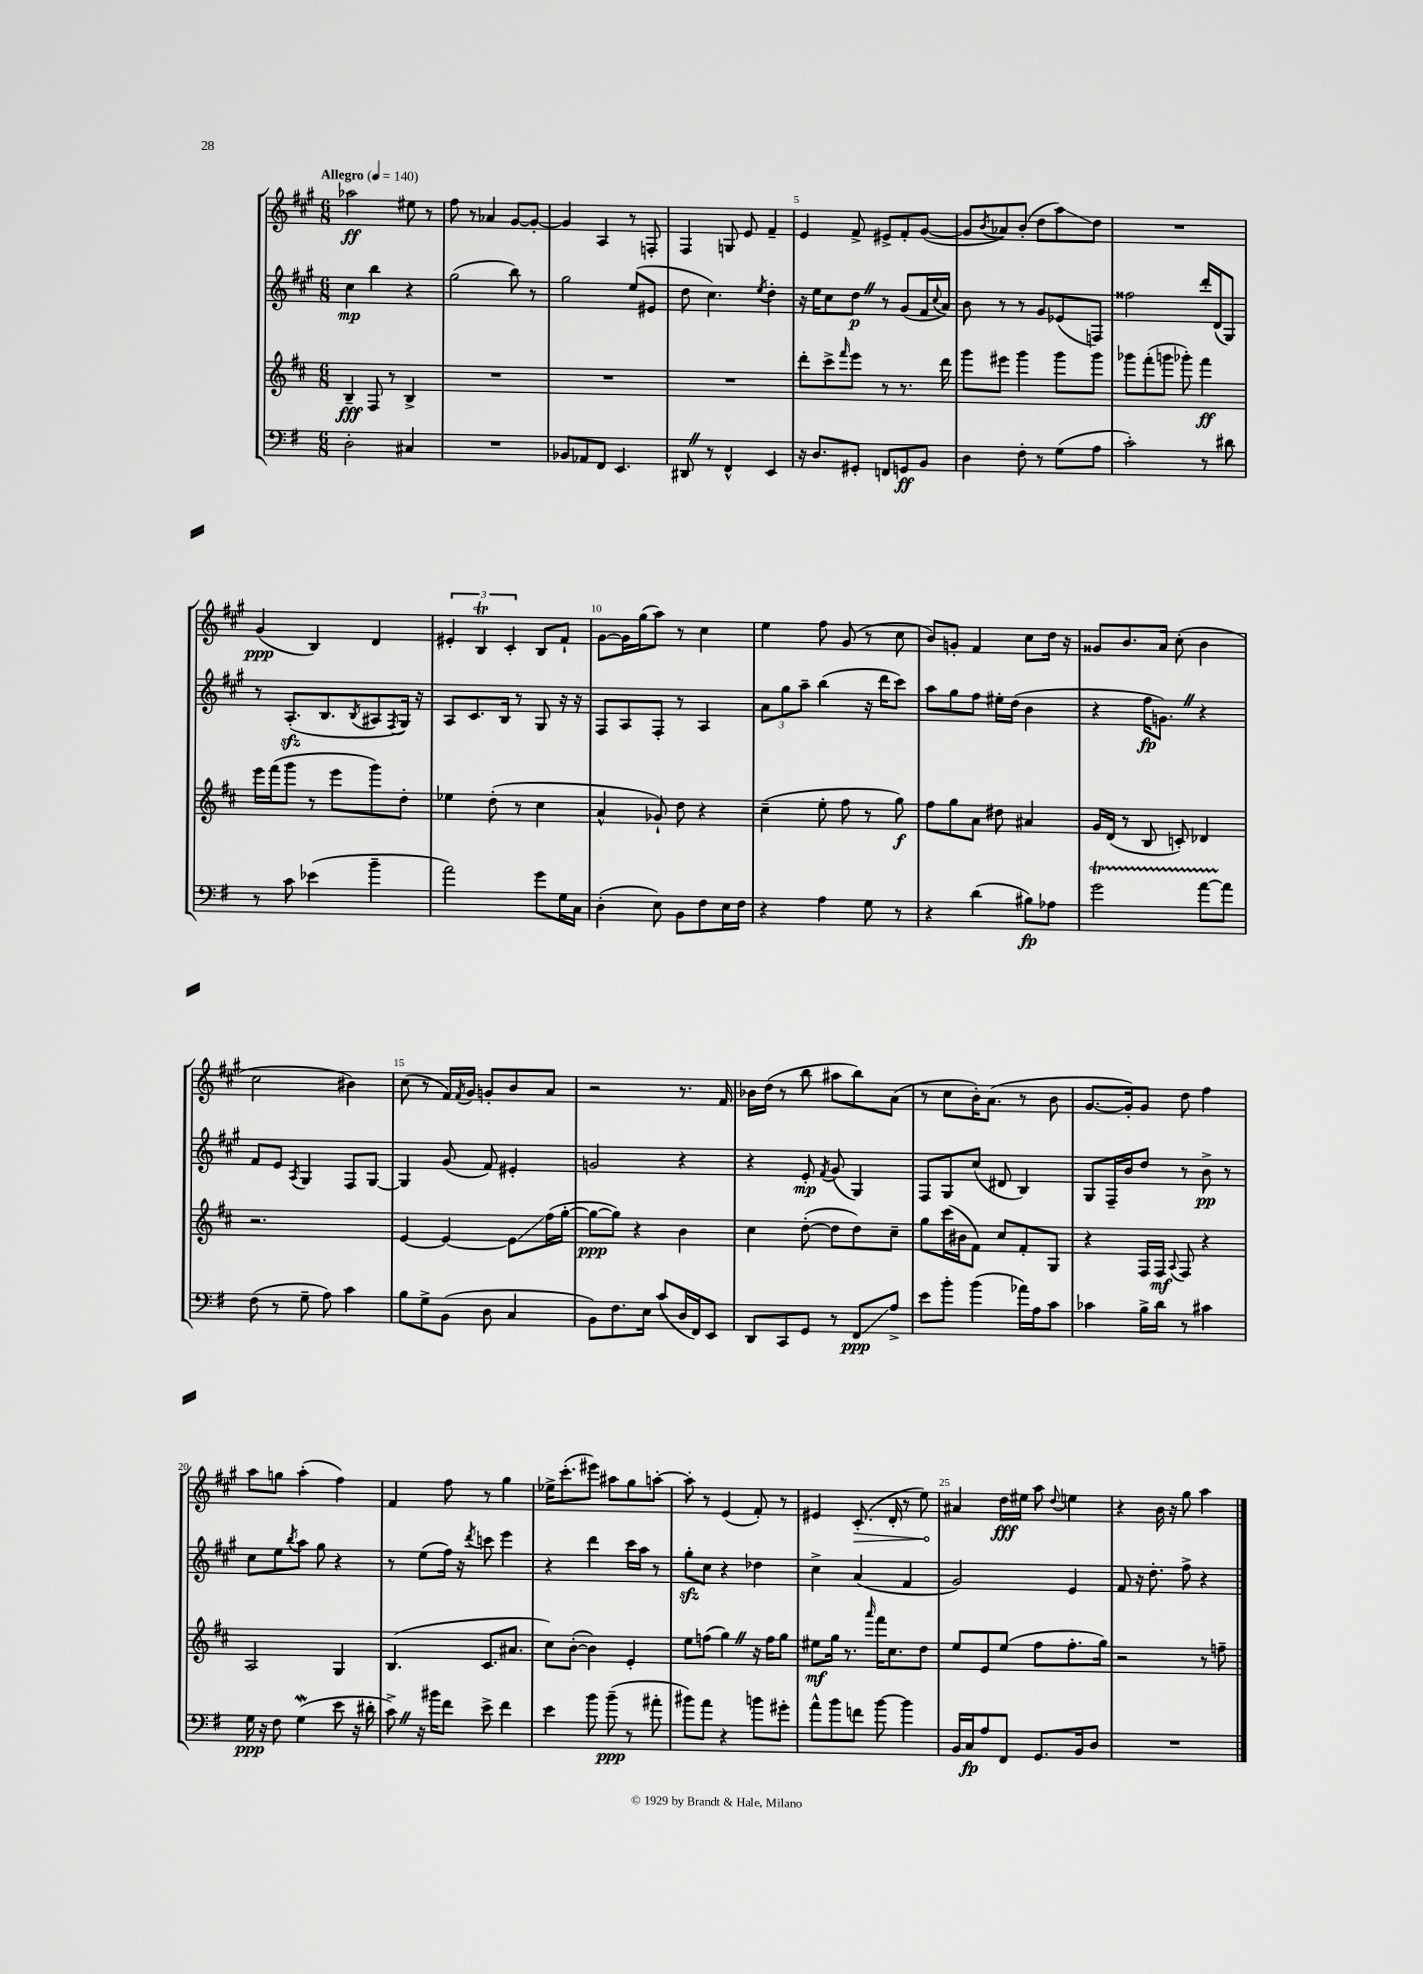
<<
\new StaffGroup <<
\new Staff = "s0" {
    \clef treble \key a \major \numericTimeSignature \time 6/8 \tempo "Allegro" 4 = 140
    aes''2\ff eis''8 r8 |
    fis''8 r8 aes'4 gis'8~ gis'8~-. |
    gis'4 a4 r8 f8-. |
    fis4 g8 e'8 fis'4-- |
    e'4 fis'8-> eis'8-> fis'8-. gis'8~( |
    gis'8 \acciaccatura { b'8 } aes'8) b'8-.( d''8 a''8\glissando) d''8 |
    R2. |
    gis'4\ppp( b4) d'4 |
    \tuplet 3/2 { eis'4-. b4\trill cis'4-. } b8 fis'8-! |
    gis'8~ gis'16 gis''16( a''8) r8 cis''4 |
    e''4 fis''8 gis'8( r8 cis''8 |
    b'8) g'8-. fis'4 cis''8 d''16 r16 |
    gisis'8 b'8. a'16 cis''8-.( b'4 |
    cis''2 bis'4) |
    cis''8( r8 fis'16) \acciaccatura { fis'8 } gis'16 g'8-. b'8 a'8 |
    r2 r8. fis'16 |
    bes'16 d''16( r8 b''8 ais''8 b''8) a'8( |
    r8 cis''8 b'16-.) a'8.( r8 b'8 |
    gis'8.~ gis'16-.) gis'8 d''8 fis''4 |
    a''8 g''8 a''4-.( fis''4) |
    fis'4 fis''8 r8 gis''4 |
    ees''16-> cis'''8.-.( eis'''8) ais''8 gis''8 a''8~-. |
    a''8-. r8 e'4( fis'8-.) r8 |
    eis'4 \once \override Hairpin.circled-tip = ##t cis'8.-.\>( d'16-. r8 e''8\!) |
    ais'4 d''16\fff eis''16 a''8 \appoggiatura { d''8 } e''4 |
    r4 b'16 r16 gis''8 a''4 \bar "|." |
}
\new Staff = "s1" {
    \clef treble \key a \major \numericTimeSignature \time 6/8
    cis''4\mp b''4 r4 |
    gis''2( b''8) r8 |
    gis''2 e''8( eis'8 |
    d''8 cis''4.) \acciaccatura { e''8 } d''4-. |
    r16 e''16 cis''8 d''8\p \once \override BreathingSign.text = \markup { \musicglyph "scripts.caesura.straight" } \breathe r8 gis'8( fis'16 \appoggiatura { cis''8 } a'16) |
    b'8 r8 r8 gis'8 ees'8( f8) |
    fisis''2 d'''16-. d'16( gis8) |
    r8 a8.-.\sfz( b8. \acciaccatura { b8 } ais8 \acciaccatura { fis8 } gis16) r16 |
    a8 cis'8. b16 r8 gis8 r16 r16 |
    fis8 a8 fis8-. r8 a4 |
    \tuplet 3/2 { a'8 gis''8 a''8-- } b''4( r16 d'''16 cis'''8) |
    a''8 gis''8 fis''8 eis''16-. d''16( b'4 |
    r4 fis''16\fp g'8.) \once \override BreathingSign.text = \markup { \musicglyph "scripts.caesura.straight" } \breathe r4 |
    fis'8 e'8 \acciaccatura { a8 } gis4 fis8 gis8~ |
    gis4 gis'8( fis'8) eis'4-. |
    g'2 r4 |
    r4 e'8-.\mp \acciaccatura { fis'8 } gis'8( gis4) |
    fis8 gis8 cis''8( dis'8 b4) |
    gis8 fis16-- b'16 d''8 r8 b'8->\pp r8 |
    cis''8 e''8 \acciaccatura { b''8 } a''8 gis''8 r4 |
    r8 e''8( fis''16) r16 \acciaccatura { d'''8 } c'''8 e'''4 |
    r4 d'''4 cis'''16 a''16 r8 |
    gis''8-.\sfz cis''8 r4 des''4 |
    cis''4-> a'4( fis'4 |
    gis'2) e'4 |
    fis'8 r16 d''8.-. fis''8-> r4 \bar "|." |
}
\new Staff = "s2" {
    \clef treble \key d \major \numericTimeSignature \time 6/8
    b4--\fff fis8 r8 b4-> |
    R2. |
    R2. |
    R2. |
    d'''8-. cis'''8-> \grace { fis'''16 } e'''8 r8 r8. d'''16 |
    g'''8 eis'''8 g'''4 g'''8 g'''8 |
    ges'''8 fis'''8-.( g'''8 ges'''8-.) fis'''4\ff |
    e'''16 fis'''16( g'''8 r8 e'''8 g'''8) d''8-. |
    ees''4 d''8-.( r8 cis''4 |
    a'4-^ ges'8-!) d''8 r4 |
    cis''4--( e''8-. fis''8 r8 g''8\f) |
    fis''8 g''8 a'8 dis''8 ais'4 |
    g'16 d'16( r8 b8 c'8-.) des'4 |
    r2. |
    e'4~ e'4~ e'8\glissando fis''16( g''16~-. |
    g''8~\ppp g''8) r4 b'4 |
    cis''4 d''8~-.( d''8 d''8) cis''8-- |
    g''8 cis'''16( bis'16 fis'8) cis''8 fis'8-. g8 |
    r4 fis16 fis16\mf \appoggiatura { a8 } fis8 r4 |
    a2 g4 |
    b4.( cis'8. ais'8. |
    cis''8) b'8~-.( b'4) e'4-. |
    e''8 f''8( g''4) \once \override BreathingSign.text = \markup { \musicglyph "scripts.caesura.straight" } \breathe r16 f''16 g''8 |
    eis''8\mf g''16 r8. \grace { a'''16 } fis'''16 cis''8. d''8 |
    e''8 e'8 e''8( fis''8 fis''8.-. g''16) |
    r2 r8 f''8-- \bar "|." |
}
\new Staff = "s3" {
    \clef bass \key g \major \numericTimeSignature \time 6/8
    d2-. cis4 |
    R2. |
    bes,8 aes,8 fis,8 e,4. |
    dis,8 \once \override BreathingSign.text = \markup { \musicglyph "scripts.caesura.straight" } \breathe r8 fis,4-^ e,4 |
    r16 d8. gis,8-. f,8 g,8\ff b,8 |
    d4 fis8-. r8 g8( a8 |
    c'2-.) r8 dis'8 |
    r8 c'8 ees'4( b'4-- |
    a'2) g'8 g16 c16 |
    d4-.( e8) b,8 fis8 e16 fis16 |
    r4 a4 g8 r8 |
    r4 d'4( bis8\fp) aes8 |
    g'2\startTrillSpan a'8~ a'8\stopTrillSpan |
    fis8( r8 g8-- a8) c'4 |
    b8 g8-> b,8( d8 c4 |
    b,8) fis8. e16 c'8( d16 fis,16) e,8 |
    d,8 c,8 g,8 r8 fis,8\glissando\ppp a8-> |
    e'8 b'8-. b'4( aes'16) a16 c'8 |
    ces'4 b16-> d'16 r8 cis'4 |
    g16\ppp r16 fis8 g4\mordent( e'8 r16 dis'16-. |
    c'8->) \once \override BreathingSign.text = \markup { \musicglyph "scripts.caesura.straight" } \breathe r16 bis'16 fis'8 e'8-> fis'4 |
    e'4 b'8 b'8--\ppp( r8 ais'8-. |
    bis'8) a'8 r4 b'8 gis'8-. |
    a'8-^ b'8 f'8 b'8~ b'4 |
    b,16 c16\fp a8 fis,8 g,8. b,16 d8 |
    R2. \bar "|." |
}
>>
>>
\layout { \context { \Score \override BarNumber.break-visibility = ##(#f #t #t) barNumberVisibility = #(every-nth-bar-number-visible 5) } }
